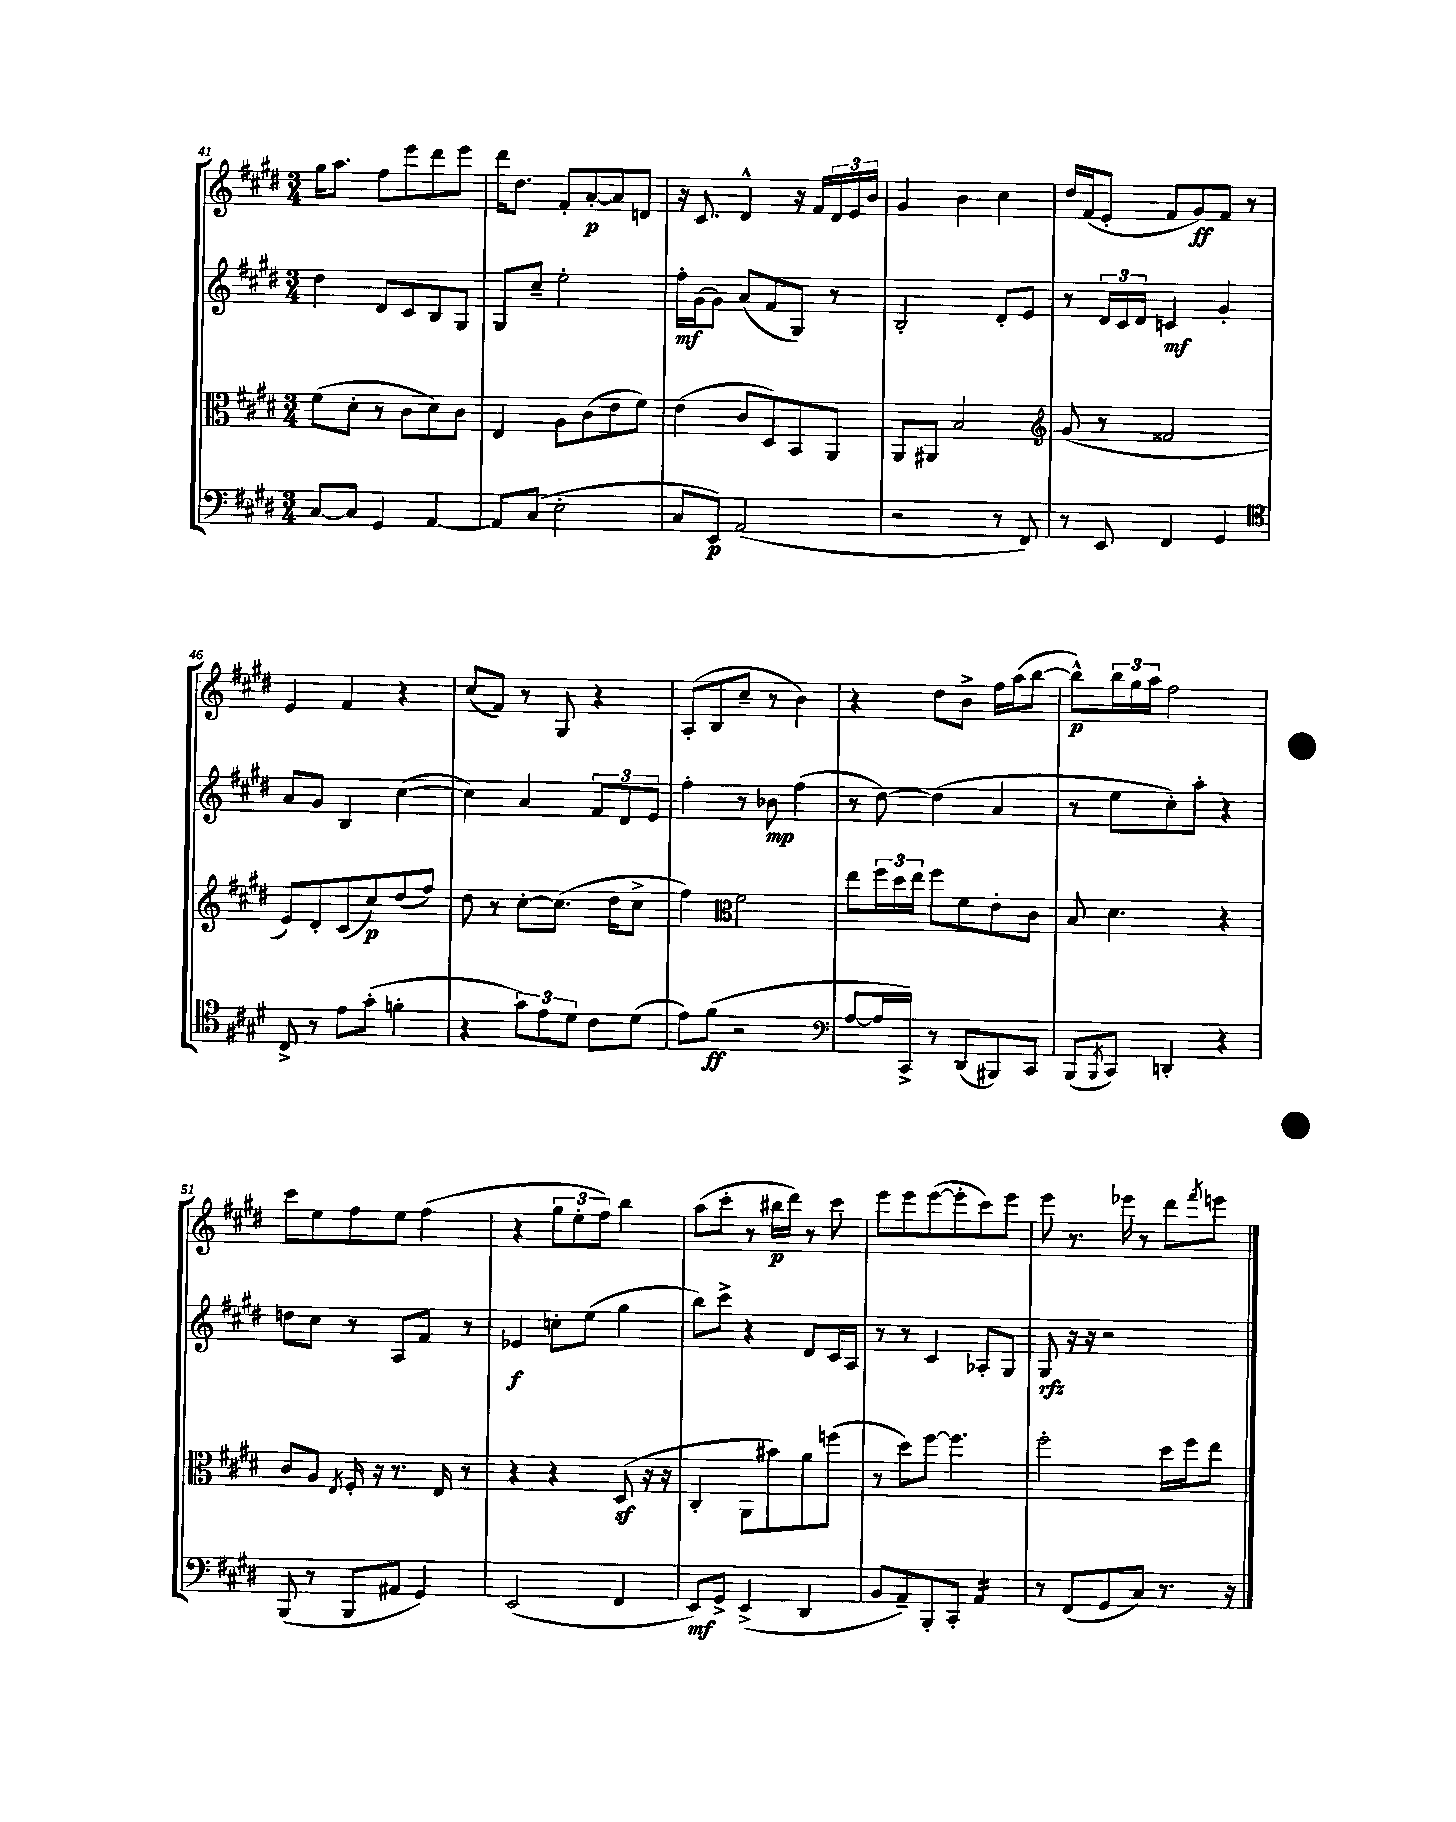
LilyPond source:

<<
\new StaffGroup <<
\new Staff = "s0" {
    \clef treble \key e \major \numericTimeSignature \time 3/4
    gis''16 a''8. fis''8 e'''8 dis'''8 e'''8 |
    dis'''16 dis''8. fis'8-. a'8~-.\p a'8 d'8 |
    r16 cis'8. dis'4-^ r16 fis'16 \tuplet 3/2 { dis'16 e'16 b'16 } |
    gis'4 b'4 cis''4 |
    dis''16 fis'16( e'8-. fis'8 gis'8\ff) fis'8 r8 |
    e'4 fis'4 r4 |
    cis''8( fis'8) r8 gis8 r4 |
    a8-.( b8 cis''8-- r8 b'4) |
    r4 dis''8 b'8-> fis''16 a''16( b''8~ |
    b''8-^\p) \tuplet 3/2 { b''16 gis''16 a''16 } fis''2 |
    cis'''8 e''8 fis''8 e''8 fis''4( |
    r4 \tuplet 3/2 { gis''8 e''8-. fis''8) } b''4 |
    a''8( cis'''8-. r8 bis''16\p dis'''16) r8 cis'''8 |
    e'''8 e'''8 e'''8~( e'''8-. cis'''8) e'''8 |
    e'''8 r8. ees'''16 r8 dis'''8 \acciaccatura { fis'''8 } e'''8 \bar "|." |
}
\new Staff = "s1" {
    \clef treble \key e \major \numericTimeSignature \time 3/4
    dis''4 dis'8 cis'8 b8 gis8 |
    gis8 cis''8-- e''2-. |
    fis''16-.\mf gis'16( gis'8) a'8( fis'8 gis8) r8 |
    b2-. dis'8-. e'8 |
    r8 \tuplet 3/2 { dis'16 cis'16 dis'16 } c'4\mf gis'4-. |
    a'8 gis'8 b4 cis''4~( |
    cis''4) a'4 \tuplet 3/2 { fis'8 dis'8 e'8 } |
    fis''4-. r8 bes'8\mp fis''4( |
    r8 dis''8~) dis''4( a'4 |
    r8 e''8 cis''8-.) a''8-. r4 |
    d''8 cis''8 r8 a8 fis'8 r8 |
    ees'4\f c''8-. e''8( gis''4 |
    b''8) cis'''8-> r4 dis'8 cis'16 a16 |
    r8 r8 cis'4 aes8-. gis8 |
    gis8\rfz r16 r16 r2 \bar "|." |
}
\new Staff = "s2" {
    \clef alto \key e \major \numericTimeSignature \time 3/4
    fis'8( dis'8-. r8 cis'8 dis'8) cis'8 |
    e4 a8 cis'8( e'8 fis'8) |
    e'4( cis'8 dis8) b,8 a,8 |
    a,8 ais,8 b2 |
    \clef treble gis'8( r8 fisis'2 |
    e'8) dis'8-. cis'8( cis''8\p) dis''8( fis''8) |
    dis''8 r8 cis''8~-. cis''8.( dis''16 cis''8-> |
    fis''4) \clef alto fis'2 |
    e''8 \tuplet 3/2 { fis''16 dis''16 e''16 } fis''8 fis'8 e'8-. cis'8 |
    b8 dis'4. r4 |
    cis'8 a8 \acciaccatura { e8 } fis16-. r16 r8. e16 r8 |
    r4 r4 dis8\sf( r16 r16 |
    cis4-. a,8 bis'8) a'8 f''8( |
    r8 dis''8) fis''8~ fis''4. |
    fis''2-. dis''16 fis''16 e''8 \bar "|." |
}
\new Staff = "s3" {
    \clef bass \key e \major \numericTimeSignature \time 3/4
    cis8~ cis8 gis,4 a,4~ |
    a,8 cis8( e2-. |
    cis8 e,8\p) a,2( |
    r2 r8 fis,8) |
    r8 e,8 fis,4 gis,4 |
    \clef tenor cis8-> r8 e'8 gis'8-.( f'4-. |
    r4 \tuplet 3/2 { gis'8) e'8 dis'8 } cis'8 dis'8( |
    e'8) fis'8\ff( r2 |
    \clef bass a8~ a16 cis,16->) r8 dis,8( bis,,8) cis,8 |
    b,,8( \acciaccatura { b,,8 } cis,8) d,4-. r4 |
    b,,8( r8 b,,8 ais,8 gis,4) |
    e,2( fis,4 |
    e,8\mf) gis,8-> e,4->( dis,4 |
    b,8 a,8--) b,,8-. cis,8-. a,4:16 |
    r8 fis,8( gis,8 cis8) r8. r16 \bar "|." |
}
>>
>>
\layout { \context { \Score currentBarNumber = #41 } }
